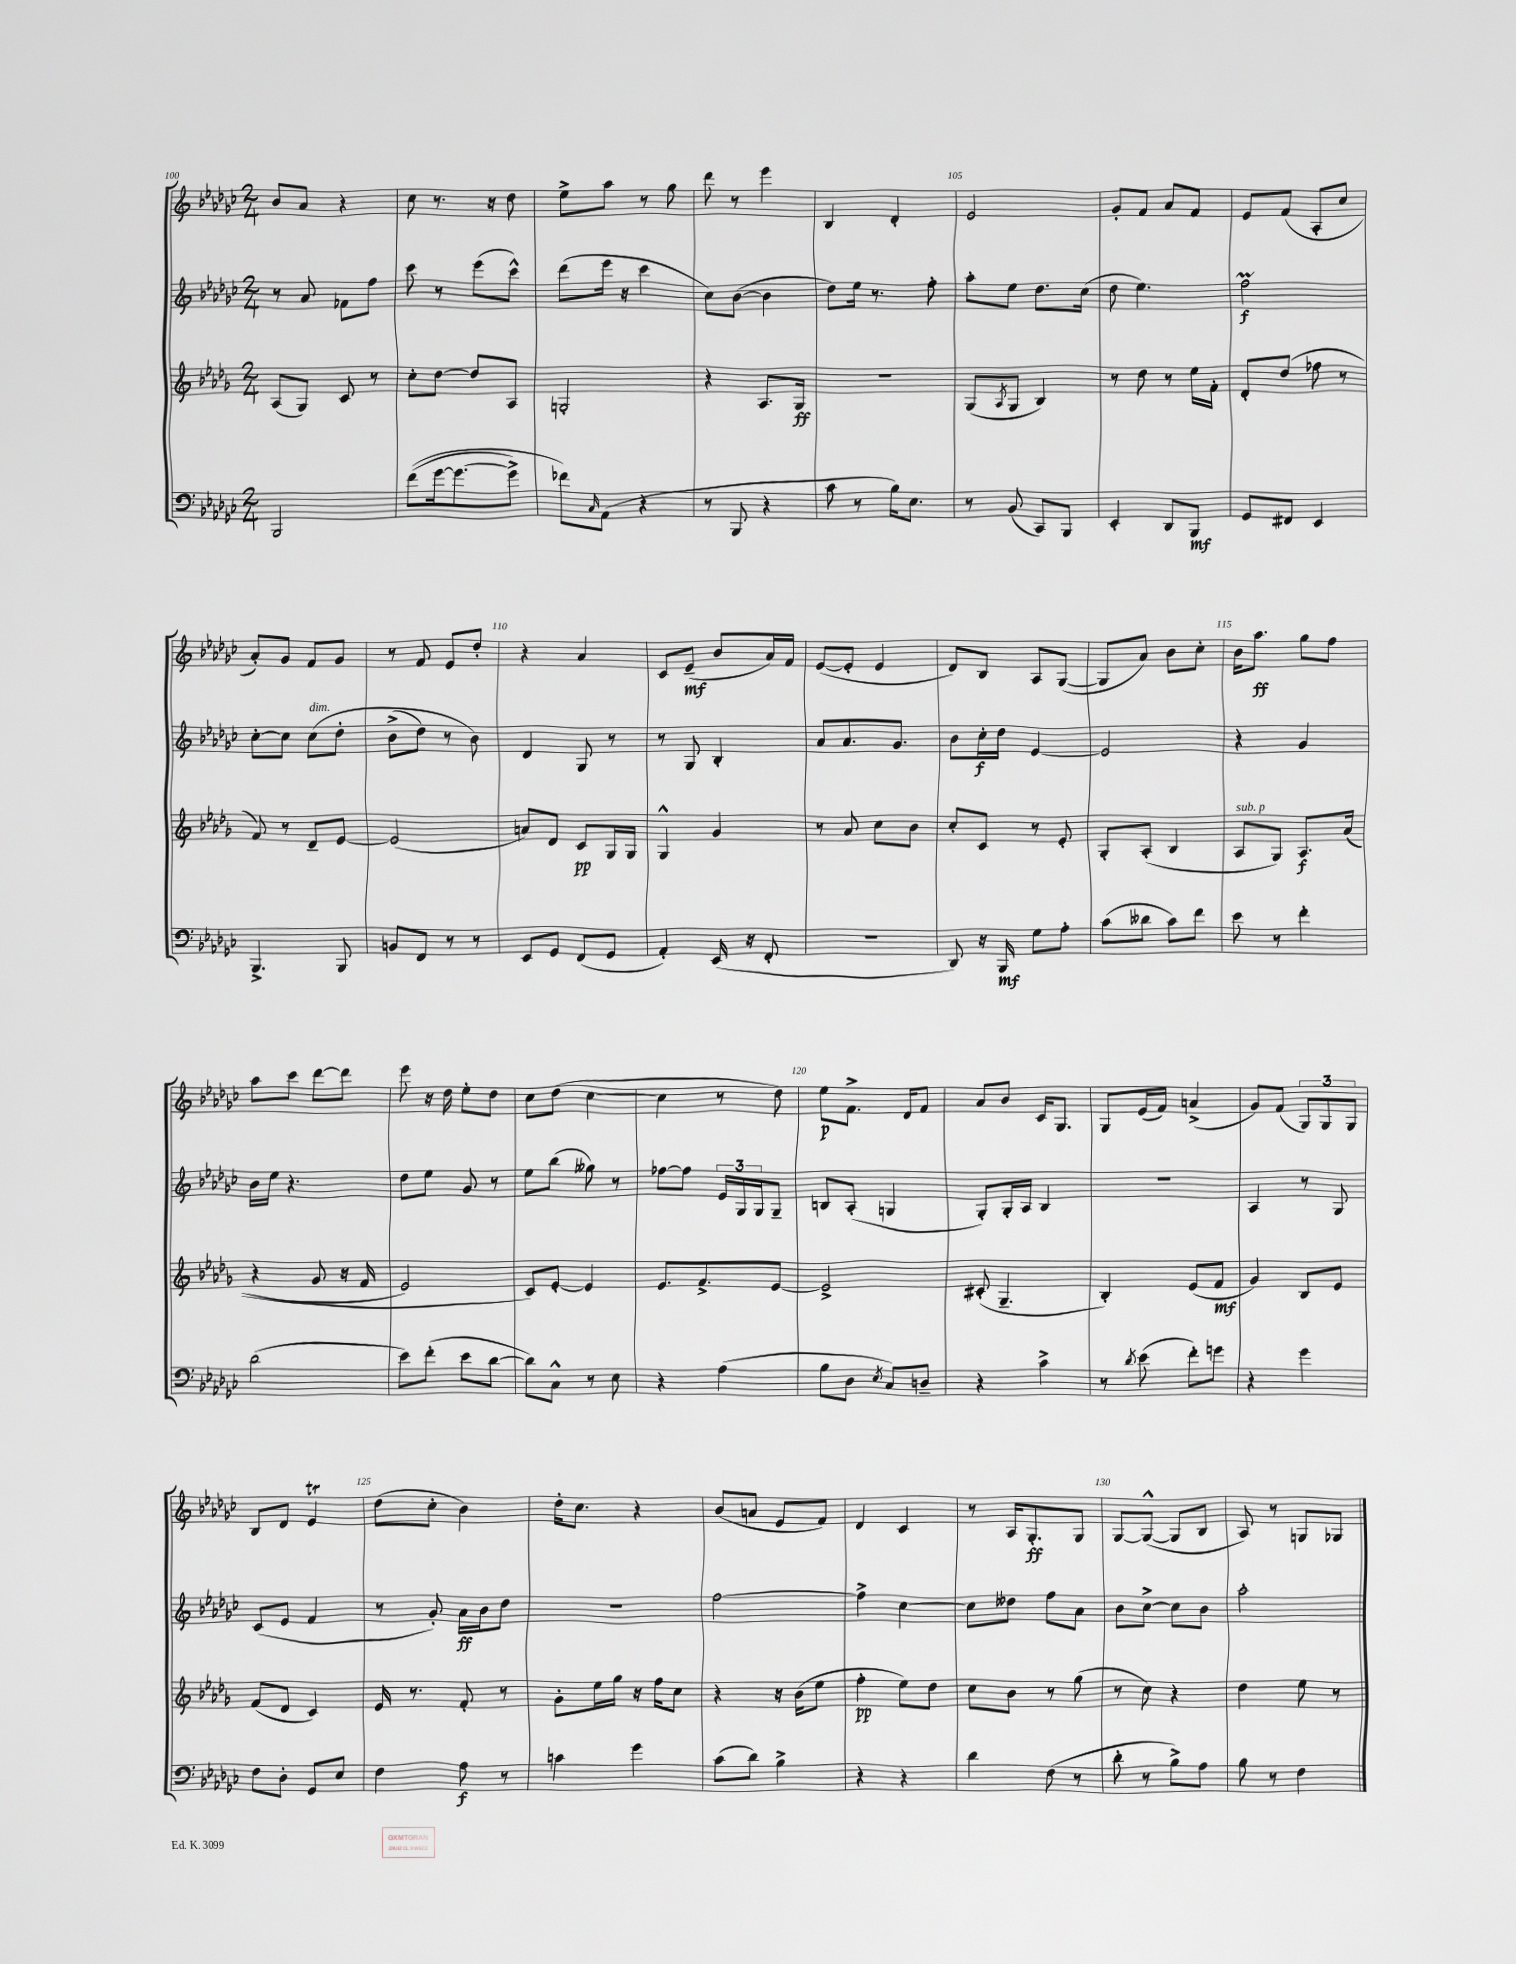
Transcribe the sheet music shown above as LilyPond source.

<<
\new StaffGroup <<
\new Staff = "s0" {
    \clef treble \key ges \major \numericTimeSignature \time 2/4
    bes'8 aes'8 r4 |
    ces''8 r8. r16 des''8 |
    ees''8-> aes''8 r8 ges''8 |
    des'''8 r8 ees'''4 |
    bes4 des'4-. |
    ees'2 |
    ges'8-. f'8 aes'8 f'8 |
    ees'8 f'8( aes8-. ces''8 |
    aes'8-.) ges'8 f'8 ges'8 |
    r8 f'8 ees'8 des''8-. |
    r4 aes'4 |
    ces'8 ees'8--\mf( bes'8 aes'16) f'16 |
    ees'8~( ees'8-. ees'4 |
    des'8) bes8 aes8 ges8~( |
    ges8 aes'8) bes'8 ces''8-. |
    bes'16 aes''8.\ff ges''8 f''8 |
    aes''8 ces'''8 des'''8~ des'''8 |
    ees'''8 r16 des''16 ees''8-. des''8 |
    ces''8 des''8( ces''4~ |
    ces''4 r8 des''8) |
    ees''8\p f'8.-> des'16 f'8 |
    aes'8 bes'8 ces'16 ges8. |
    ges8 ees'16( f'16) a'4->( |
    ges'8) f'8( \tuplet 3/2 { ges8) ges8 ges8 } |
    bes8 des'8 ees'4\trill |
    des''8( ces''8-. bes'4) |
    des''16-. ces''8. r4 |
    bes'8( a'8 ees'8 f'8) |
    des'4 ces'4 |
    r8 aes16 ges8.-.\ff ges8 |
    ges8~ ges8~-^( ges8 bes8 |
    aes8) r8 g8 ges8 \bar "|." |
}
\new Staff = "s1" {
    \clef treble \key ges \major \numericTimeSignature \time 2/4
    r8 aes'8 fes'8 f''8 |
    ces'''8 r8 ees'''8( ces'''8-^) |
    des'''8( ees'''16 r16 ces'''4 |
    ces''8) bes'8~( bes'4 |
    des''8) ees''16 r8. f''8-. |
    aes''8-. ees''8 des''8. ces''16( |
    des''8 ees''4.) |
    f''2\prall\f |
    ces''8~-. ces''8 ces''8^\markup { \italic "dim." }\( des''8-. |
    bes'8->( des''8) r8 bes'8\) |
    des'4 ges8 r8 |
    r8 ges8 bes4-. |
    aes'8 aes'8. ges'8. |
    bes'8 ces''16-.\f des''16 ees'4~ |
    ees'2 |
    r4 ges'4 |
    bes'16 ees''16 r4. |
    des''8 ees''8 ges'8 r8 |
    ees''8 bes''8( geses''8) r8 |
    fes''8~ fes''8 \tuplet 3/2 { ees'16 ges16 ges16 } ges8-- |
    b8 aes8-.( g4 |
    ges8-.) ges16-. aes16 bes4 |
    R2 |
    aes4 r8 ges8 |
    ces'8( ees'8 f'4 |
    r8 ges'8-.) aes'16\ff bes'16 des''8 |
    r2 |
    f''2~ |
    f''4-> ces''4~ |
    ces''8 deses''8 f''8 aes'8 |
    bes'8 ces''8~-> ces''8 bes'8 |
    aes''2-. \bar "|." |
}
\new Staff = "s2" {
    \clef treble \key des \major \numericTimeSignature \time 2/4
    aes8( ges8) c'8 r8 |
    c''8-. des''8~ des''8 aes8 |
    g2-. |
    r4 aes8. ges16\ff |
    r2 |
    ges8( \acciaccatura { aes8 } ges8 bes4) |
    r8 des''8 r8 ees''16 f'16-. |
    des'8-. des''8( fes''8 r8 |
    f'8) r8 des'8-- ees'8~ |
    ees'2( |
    a'8) des'8 c'8\pp ges16 ges16 |
    ges4-^ ges'4 |
    r8 aes'8 c''8 bes'8 |
    c''8-. c'8 r8 ees'8-. |
    ges8-. aes8-.( bes4 |
    aes8^\markup { \italic "sub. p" } ges8) aes8.\f aes'16(\( |
    r4 ges'8 r16 f'16 |
    ees'2) |
    c'8\) ees'8~-. ees'4 |
    ees'8. f'8.-> ees'8~ |
    ees'2-> |
    cis'8-.( ges4.-- |
    bes4-.) ees'8( f'8\mf |
    ges'4) bes8 ees'8 |
    f'8( des'8 c'4) |
    ees'16 r8. f'8-. r8 |
    ges'8-. ees''16 ges''16 r16 f''16 c''8 |
    r4 r16 bes'16( ees''8 |
    f''4-.\pp ees''8) des''8 |
    c''8 bes'8 r8 ges''8( |
    r8 c''8) r4 |
    des''4 ees''8 r8 \bar "|." |
}
\new Staff = "s3" {
    \clef bass \key ges \major \numericTimeSignature \time 2/4
    bes,,2 |
    f'8(\( ges'16~ ges'8.~ ges'8->) |
    fes'8\) \grace { ces16 } aes,8( r4 |
    r8 bes,,8 r4 |
    ces'8 r8 bes16) ees8. |
    r8 bes,8( ces,8) bes,,8 |
    ees,4-. des,8 bes,,8\mf |
    ges,8 fis,8 ees,4 |
    bes,,4.-> bes,,8 |
    b,8 f,8 r8 r8 |
    ees,8 ges,8 f,8( ges,8 |
    aes,4-.) ees,16( r16 f,8-. |
    r2 |
    des,8) r16 bes,,16\mf ges8 aes8-. |
    ces'8( deses'8 ces'8) f'8 |
    ees'8 r8 f'4-. |
    des'2( |
    ees'8) f'8-.( ees'8 des'8~ |
    des'8) ces8-^ r8 ees8 |
    r4 aes4( |
    bes8 des8 \acciaccatura { ees8 } ces8) d8-- |
    r4 ces'4-> |
    r8 \acciaccatura { des'8 } ees'8( f'8-.) g'8 |
    r4 ges'4 |
    f8 des8-. ges,8 ees8 |
    f4 aes8\f r8 |
    c'4 ges'4 |
    ces'8( des'8) bes4-> |
    r4 r4 |
    des'4 f8( r8 |
    des'8-. r8 bes8->) aes8 |
    bes8 r8 f4 \bar "|." |
}
>>
>>
\layout { \context { \Score currentBarNumber = #100 \override BarNumber.break-visibility = ##(#f #t #t) barNumberVisibility = #(every-nth-bar-number-visible 5) } }
